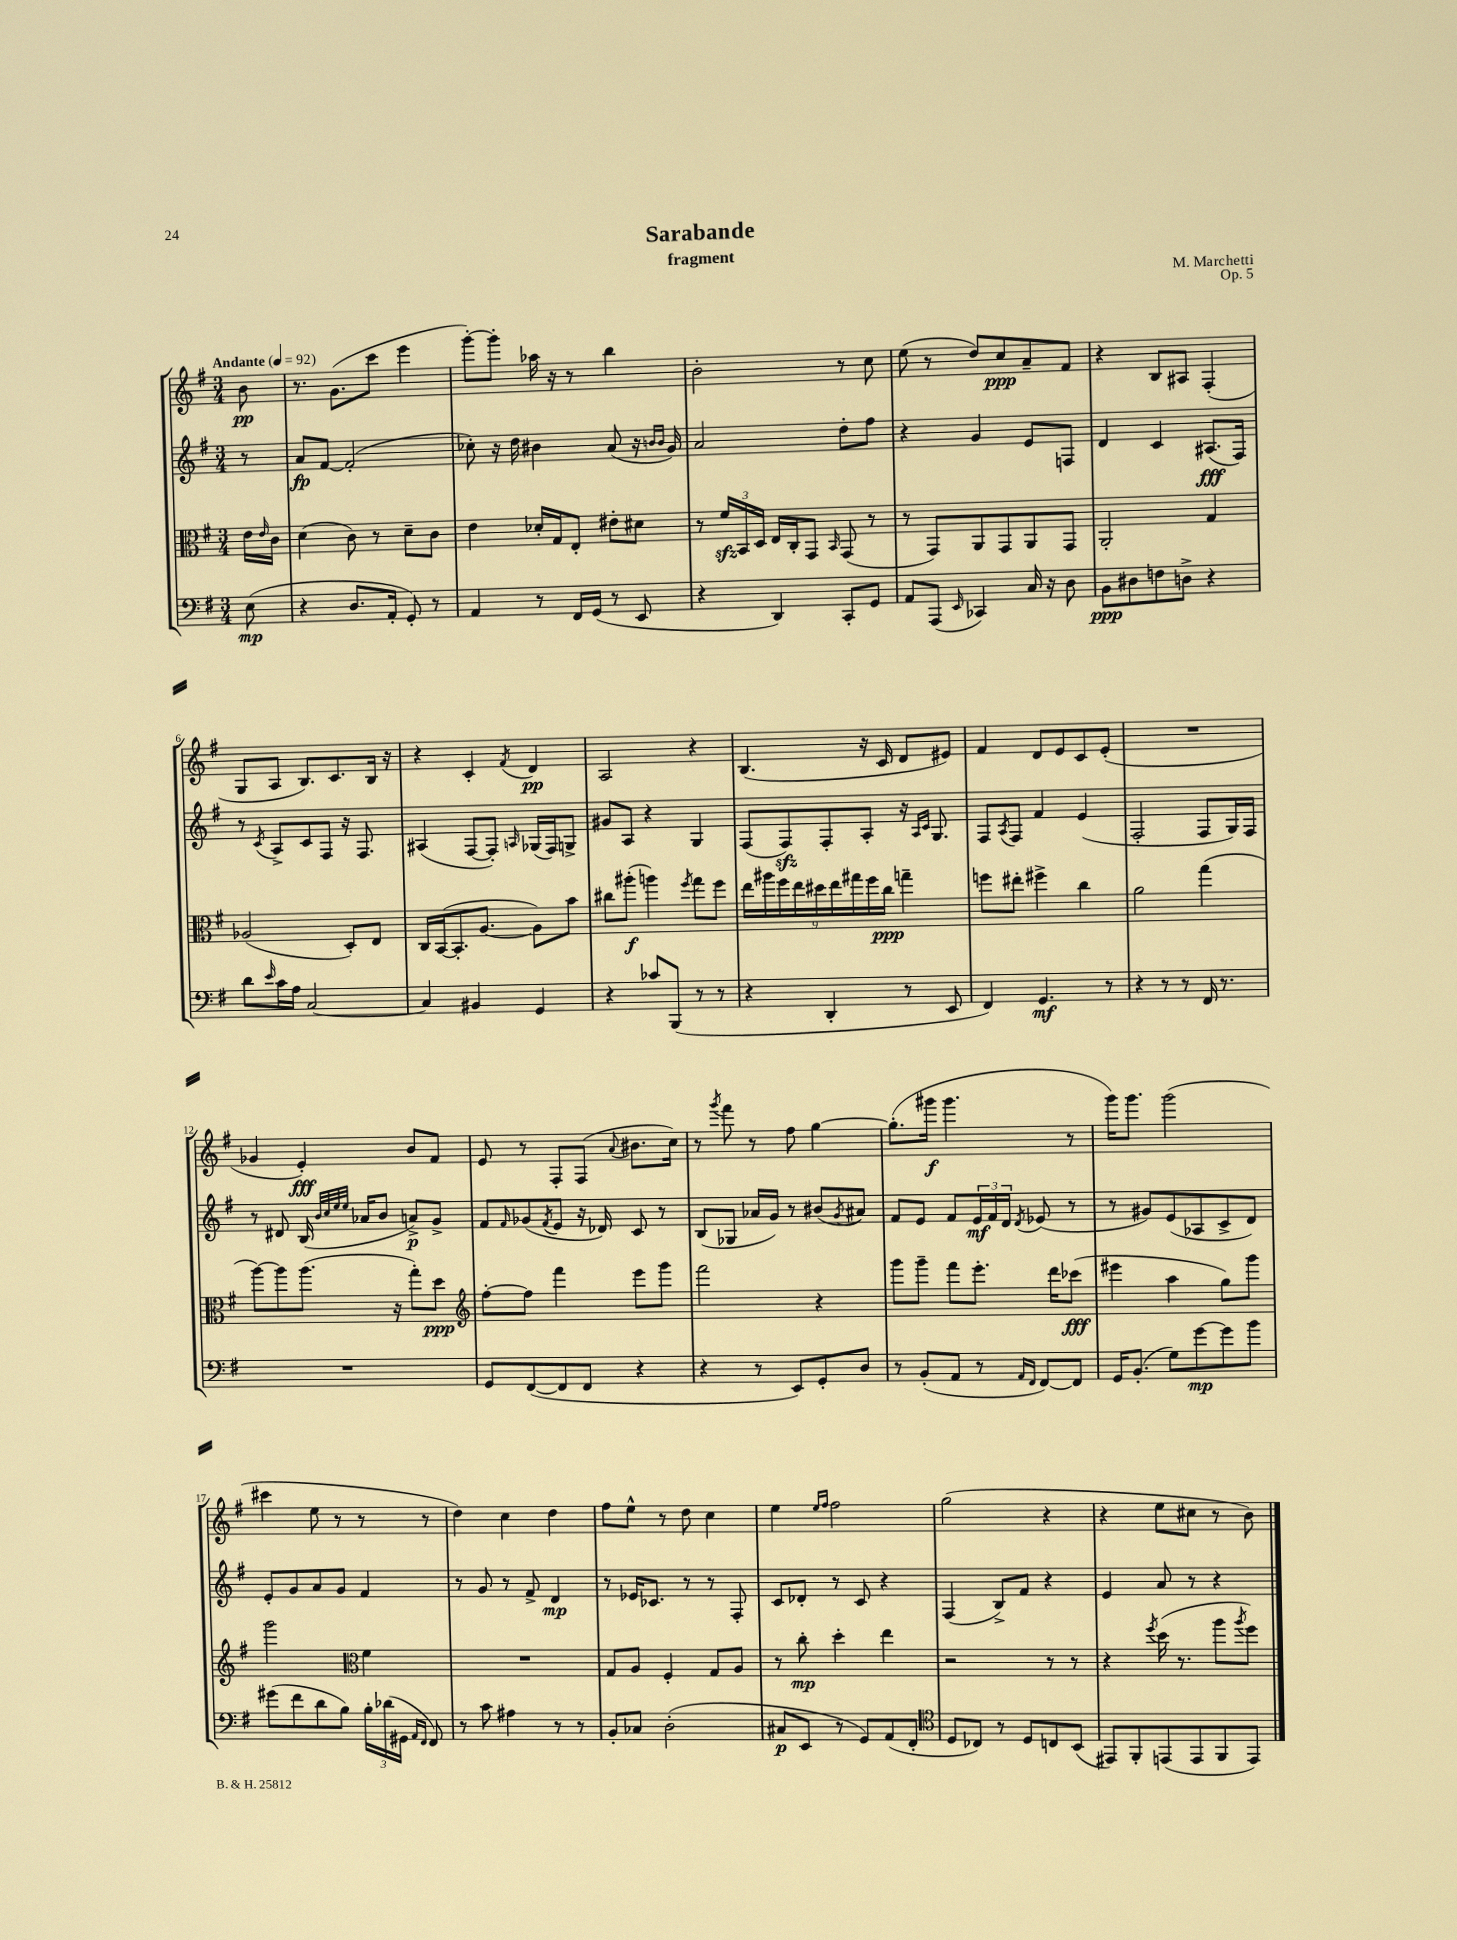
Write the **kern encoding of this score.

**kern	**dynam	**kern	**dynam	**kern	**dynam	**kern	**dynam
*part4	*part4	*part3	*part3	*part2	*part2	*part1	*part1
*staff4	*staff4	*staff3	*staff3	*staff2	*staff2	*staff1	*staff1
*clefF4	*	*clefC3	*	*clefG2	*	*clefG2	*
*k[f#]	*	*k[f#]	*	*k[f#]	*	*k[f#]	*
*M3/4	*	*M3/4	*	*M3/4	*	*M3/4	*
*MM92	*	*MM92	*	*MM92	*	*MM92	*
=	=	=	=	=	=	=	=
!	!	!	!	!	!	!LO:TX:a:B:t=Andante	!
(8E\	mp	16e\LL	.	8r	.	8b\	pp
.	.	16qqe/	.	.	.	.	.
.	.	16c\JJ	.	.	.	.	.
=1	=1	=1	=1	=1	=1	=1	=1
4r	.	(4d\	.	8a/L	fp	8.r	.
.	.	.	.	[8f#/J	.	.	.
.	.	.	.	.	.	(8.g\L	.
8.D/L	.	8c\)	.	(2f#'/]	.	.	.
.	.	8r	.	.	.	8ccc\J	.
16AA'/Jk	.	.	.	.	.	.	.
8GG'/)	.	8d~\L	.	.	.	4eee\	.
8r	.	8c\J	.	.	.	.	.
=2	=2	=2	=2	=2	=2	=2	=2
4AA/	.	4e\	.	8cc-X'\)	.	[8ggg'\L)	.
.	.	.	.	16r	.	8ggg'\J]	.
.	.	.	.	16dd\	.	.	.
8r	.	16d-X'/LL	.	4b#X\	.	16aa-X\	.
.	.	16G/J	.	.	.	16r	.
16FF#/LL	.	8E'/J	.	.	.	8r	.
(16GG/JJ	.	.	.	.	.	.	.
8r	.	8e#X'\L	.	(8a/	.	4bb\	.
8EE/	.	8d#X\J	.	16r	.	.	.
.	.	.	.	16qqbn/LL	.	.	.
.	.	.	.	16qqb/JJ	.	.	.
.	.	.	.	16g/)	.	.	.
=3	=3	=3	=3	=3	=3	=3	=3
4r	.	8r	.	2a/	.	2b'\	.
.	.	24f#zz/LL	.	.	.	.	.
.	.	24BB/	.	.	.	.	.
.	.	24D/JJ	.	.	.	.	.
4DD/)	.	16E/LL	.	.	.	.	.
.	.	16C'/J	.	.	.	.	.
.	.	8GG/J	.	.	.	.	.
.	.	16qqBB/	.	.	.	.	.
8CC'/L	.	(8GG/	.	8dd'\L	.	8r	.
8GG/J	.	8r	.	8ff#\J	.	8cc\	.
=4	=4	=4	=4	=4	=4	=4	=4
8AA/L	.	8r	.	4r	.	(8ee\	.
(8AAA/J	.	8GG/L)	.	.	.	8r	.
16qqEE/	.	.	.	.	.	.	.
4CC-X/)	.	8AA/	.	4g/	.	8dd/L)	.
.	.	8GG/	.	.	.	8cc/	ppp
16C/	.	8AA/	.	8e/L	.	8a~/	.
16r	.	.	.	.	.	.	.
8D\	.	8GG/J	.	8Fn/J	.	8f#/J	.
=5	=5	=5	=5	=5	=5	=5	=5
8BB\L	ppp	2AA'/	.	4d/	.	4r	.
8D#X\	.	.	.	.	.	.	.
8Fn\	.	.	.	4c/	.	8B/L	.
8Dn^\J	.	.	.	.	.	8A#X/J	.
4r	.	4G/	.	(8.A#X/L	fff	(4F#'/	.
.	.	.	.	16F#/Jk)	.	.	.
!!LO:LB:g=z
=6	=6	=6	=6	=6	=6	=6	=6
8d\L	.	(2A-X/	.	8r	.	8G/L	.
16qqe/	.	.	.	8qc/	.	.	.
16c\L	.	.	.	8A^/L	.	8A/J	.
16A\JJ	.	.	.	.	.	.	.
[2C/	.	.	.	8c/	.	8.B/L)	.
.	.	.	.	8F#/J	.	.	.
.	.	.	.	.	.	8.c/	.
.	.	8D'/L)	.	16r	.	.	.
.	.	.	.	8.F#/	.	.	.
.	.	8E/J	.	.	.	16B/Jk	.
.	.	.	.	.	.	16r	.
=7	=7	=7	=7	=7	=7	=7	=7
4C/]	.	16C/LL	.	(4A#X/	.	4r	.
.	.	([16BB/J	.	.	.	.	.
.	.	8.BB'/]	.	.	.	.	.
4BB#X/	.	.	.	[8F#/L	.	4c'/	.
.	.	[8.A/J	.	.	.	.	.
.	.	.	.	8F#'/J])	.	.	.
.	.	.	.	16qqAn/	.	8qf#/	.
4GG/	.	8A\L])	.	(16G-X/LL	.	4d/	pp
.	.	.	.	16F#/J)	.	.	.
.	.	8b\J	.	8Gn^/J	.	.	.
=8	=8	=8	=8	=8	=8	=8	=8
4r	.	8cc#X\L	.	8g#X/L	.	2A/	.
.	.	(8aa#X'\J	f	8A/J	.	.	.
8c-X/L	.	4aan\)	.	4r	.	.	.
(8BBB/J	.	.	.	.	.	.	.
.	.	8qff#/	.	.	.	.	.
8r	.	8gg\L	.	4G/	.	4r	.
8r	.	8ff#\J	.	.	.	.	.
=9	=9	=9	=9	=9	=9	=9	=9
4r	.	18ee\LL	.	(8F#/L	.	(4.B/	.
.	.	18aa#X\	.	.	.	.	.
.	.	18ff#\	.	.	.	.	.
.	.	.	.	8F#zz/)	.	.	.
.	.	18ee\	.	.	.	.	.
.	.	18dd#X\	.	.	.	.	.
4DD'/	.	.	.	8F#'/	.	.	.
.	.	18ee\	.	.	.	.	.
.	.	18gg#X\	.	.	.	.	.
.	.	.	.	8A'/J	.	16r	.
.	.	18ff#\	.	.	.	.	.
.	.	.	.	.	.	16c/	.
.	.	18cc\JJ	ppp	.	.	.	.
8r	.	4ggn~\	.	16r	.	8d/L	.
.	.	.	.	16qqA/LL	.	.	.
.	.	.	.	16qqc/JJ	.	.	.
.	.	.	.	8.G/	.	.	.
8EE/	.	.	.	.	.	8e#X/J)	.
=10	=10	=10	=10	=10	=10	=10	=10
4FF#/)	.	8ffn\L	.	8F#/L	.	4f#/	.
.	.	.	.	8qA/	.	.	.
.	.	8ee#X'\J	.	8F#/J	.	.	.
4.GG/	mf	4ff#X^\	.	4f#/	.	8d/L	.
.	.	.	.	.	.	8e/	.
.	.	4cc\	.	(4e/	.	8c/	.
8r	.	.	.	.	.	(8e'/J	.
=11	=11	=11	=11	=11	=11	=11	=11
4r	.	2a\	.	2F#'/	.	2.r	.
8r	.	.	.	.	.	.	.
8r	.	.	.	.	.	.	.
16FF#/	.	(4gg\	.	8F#/L	.	.	.
8.r	.	.	.	.	.	.	.
.	.	.	.	16G/L)	.	.	.
.	.	.	.	16F#/JJ	.	.	.
!!LO:LB:g=z
=12	=12	=12	=12	=12	=12	=12	=12
2.r	.	[8aa\L)	.	8r	.	4g-X/	.
.	.	8aa\]	.	8d#X/	.	.	.
.	.	(8.aa\J	.	(16B/	.	4e'/)	fff
.	.	.	.	32qqb/LLL	.	.	.
.	.	.	.	32qqcc/	.	.	.
.	.	.	.	32qqee/	.	.	.
.	.	.	.	32qqee/JJJ	.	.	.
.	.	.	.	16a-X/KL	.	.	.
.	.	.	.	8b/J	.	.	.
.	.	16r	.	.	.	.	.
.	.	8gg'\L)	.	8an^/L)	p	8b/L	.
.	.	8dd\J	ppp	8g^/J	.	8f#/J	.
=13	=13	=13	=13	=13	=13	=13	=13
*	*	*clefG2	*	*	*	*	*
8GG/L	.	[8ff#'\L	.	8f#/L	.	8e/	.
.	.	.	.	16qqf#/	.	.	.
([8FF#/	.	8ff#\J]	.	(8g-X/	.	8r	.
.	.	.	.	8qf#/	.	.	.
8FF#/]	.	4fff#\	.	8e/J	.	8F#'/L	.
8FF#/J	.	.	.	16r	.	(8F#/J	.
.	.	.	.	16d-X/)	.	.	.
.	.	.	.	.	.	8qqa/	.
4r	.	8eee\L	.	8c/	.	8.b#X\L	.
.	.	8ggg\J	.	8r	.	.	.
.	.	.	.	.	.	16cc\Jk)	.
=14	=14	=14	=14	=14	=14	=14	=14
4r	.	2fff#\	.	(8B/L	.	8r	.
.	.	.	.	.	.	8qggg/	.
.	.	.	.	8G-X/J	.	8fff#\	.
8r	.	.	.	16a-X/LL	.	8r	.
.	.	.	.	16g/JJ)	.	.	.
8EE/L)	.	.	.	8r	.	8ff#\	.
8GG'/	.	4r	.	(8b#X/L	.	[4gg\	.
.	.	.	.	8qg/	.	.	.
8D/J	.	.	.	8a#X/J)	.	.	.
=15	=15	=15	=15	=15	=15	=15	=15
8r	.	8ggg\L	.	8f#/L	.	(8.gg'\L]	.
(8BB'/L	.	8ggg~\J	.	8e/J	.	.	.
.	.	.	.	.	.	16ggg#X\Jk	f
8AA/J	.	8fff#\L	.	8f#/L	.	4.ggg#\	.
8r	.	8.eee'\J	.	24e/L	mf	.	.
.	.	.	.	24f#/	.	.	.
.	.	.	.	24d/JJ	.	.	.
16qqAA/LL	.	.	.	.	.	.	.
16qqFF#/JJ	.	.	.	8qd/	.	.	.
[8FF#/L)	.	.	.	(8e-X/	.	.	.
.	.	16ddd\KL	.	.	.	.	.
8FF#/J]	.	(8ccc-X\J	fff	8r	.	8r	.
=16	=16	=16	=16	=16	=16	=16	=16
16GG/KL	.	4eee#X\	.	8r	.	16ggg\KL)	.
(8.BB'/J	.	.	.	.	.	8.ggg\J	.
.	.	.	.	8g#X/L)	.	.	.
8G\L)	.	4aa\	.	(8e/	.	(2ggg\	.
[8g\	mp	.	.	8A-X/	.	.	.
8g\]	.	8gg\L)	.	8c^/	.	.	.
8b\J	.	8ggg\J	.	8d/J)	.	.	.
!!LO:LB:g=z
=17	=17	=17	=17	=17	=17	=17	=17
(8g#X\L	.	2ggg\	.	8e'/L	.	4ccc#X\	.
8f#\	.	.	.	8g/	.	.	.
8d\	.	.	.	8a/	.	8ee\	.
8B\J)	.	.	.	8g/J	.	8r	.
*	*	*clefC3	*	*	*	*	*
24B'\LL	.	4f#\	.	4f#/	.	8r	.
(24d-X\	.	.	.	.	.	.	.
24GG#X\JJ	.	.	.	.	.	.	.
16qqAA/LL	.	.	.	.	.	.	.
16qqFF#/JJ	.	.	.	.	.	.	.
8FF#/)	.	.	.	.	.	8r	.
=18	=18	=18	=18	=18	=18	=18	=18
8r	.	2.r	.	8r	.	4dd\)	.
8c\	.	.	.	8g/	.	.	.
4A#X\	.	.	.	8r	.	4cc\	.
.	.	.	.	8f#^/	.	.	.
8r	.	.	.	4d/	mp	4dd\	.
8r	.	.	.	.	.	.	.
=19	=19	=19	=19	=19	=19	=19	=19
8BB'/L	.	8G/L	.	8r	.	8ff#\L	.
8C-X/J	.	8A/J	.	16e-X/KL	.	8ee^^\J	.
.	.	.	.	8.c-X/J	.	.	.
(2D'\	.	4F#'/	.	.	.	8r	.
.	.	.	.	8r	.	8dd\	.
.	.	8G/L	.	8r	.	4cc\	.
.	.	8A/J	.	8F#'/	.	.	.
=20	=20	=20	=20	=20	=20	=20	=20
8C#X/L	p	8r	.	8c/L	.	4ee\	.
8EE/J	.	8cc'\	mp	8d-X'/J	.	.	.
.	.	.	.	.	.	16qqee/LL	.
.	.	.	.	.	.	16qqff#/JJ	.
8r	.	4dd'\	.	8r	.	2ff#\	.
8GG/L)	.	.	.	8c/	.	.	.
(8AA/	.	4ee\	.	4r	.	.	.
8FF#'/J	.	.	.	.	.	.	.
=21	=21	=21	=21	=21	=21	=21	=21
*clefC4	*	*	*	*	*	*	*
8D/L	.	2r	.	(4F#/	.	(2gg\	.
8C-X/J)	.	.	.	.	.	.	.
8r	.	.	.	8B^/L)	.	.	.
8D/L	.	.	.	8f#/J	.	.	.
8Cn/	.	8r	.	4r	.	4r	.
(8BB/J	.	8r	.	.	.	.	.
=22	=22	=22	=22	=22	=22	=22	=22
8EE#X/L)	.	4r	.	4e/	.	4r	.
8FF#'/	.	.	.	.	.	.	.
.	.	8qff#/	.	.	.	.	.
(8EEn/	.	(16dd\	.	8a/	.	8ee\L	.
.	.	8.r	.	.	.	.	.
8EE/	.	.	.	8r	.	8cc#X\J	.
8FF#/	.	8aa\L	.	4r	.	8r	.
.	.	8qaa/	.	.	.	.	.
8EE/J)	.	8ff#\J)	.	.	.	8b\)	.
==	==	==	==	==	==	==	==
*-	*-	*-	*-	*-	*-	*-	*-
